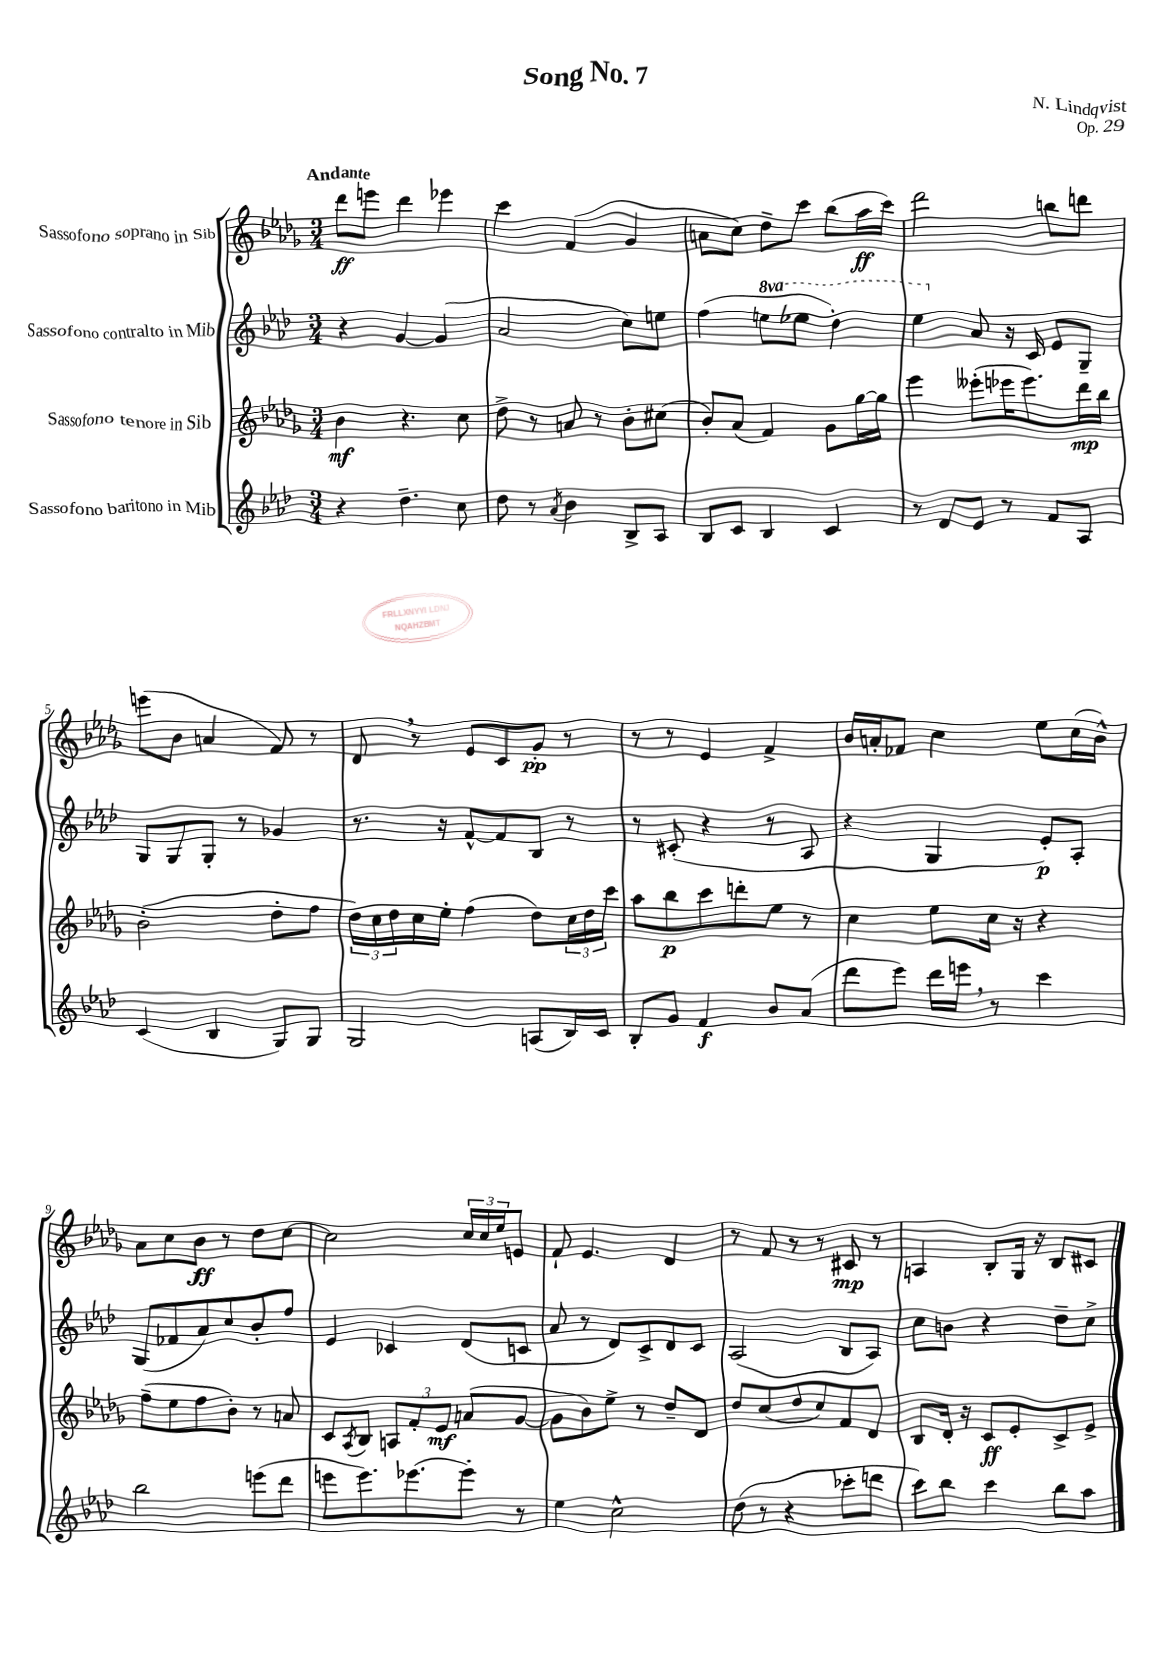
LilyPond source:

\header { title = "Song No. 7" composer = "N. Lindqvist" opus = "Op. 29" }
<<
\new StaffGroup <<
\new Staff = "s0" \with { instrumentName = "Sassofono soprano in Sib" } {
    \clef treble \key des \major \numericTimeSignature \time 3/4 \tempo "Andante"
    des'''8\ff e'''8 des'''4 ees'''4 |
    c'''4 f'4( ges'4 |
    a'8 c''8) des''8-- c'''8 bes''8( aes''16\ff c'''16) |
    des'''2 b''8 d'''8 |
    e'''8( bes'8 a'4 f'8) r8 |
    des'8 \breathe r8 ees'8 c'8 ges'8-.\pp r8 |
    r8 r8 ees'4 f'4-> |
    bes'16 a'16-. fes'8 c''4 ees''8 c''16( bes'16-^) |
    aes'8 c''8 bes'8\ff r8 des''8 c''8~ |
    c''2 \tuplet 3/2 { c''16 c''16 ees''16 } e'8 |
    f'8-! ees'4. des'4 |
    r8 f'8 r8 r8 cis'8\mp r8 |
    a4 bes8-. ges16 r16 bes8 cis'8 \bar "|." |
}
\new Staff = "s1" \with { instrumentName = "Sassofono contralto in Mib" } {
    \clef treble \key aes \major \numericTimeSignature \time 3/4 \set Staff.ottavationMarkups = #ottavation-simple-ordinals
    r4 g'4~ g'4( |
    aes'2 c''8) e''8 |
    f''4( \ottava #1 e'''8 ees'''8 des'''4-.) |
    ees'''4 \ottava #0 aes'8 r16 c'16 ees'8 g8-- |
    g8 g8 g8-. r8 ges'4 |
    r8. r16 f'8~-^ f'8 bes8 r8 |
    r8 cis'8-.( r4 r8 aes8 |
    r4 g4 ees'8-.\p) aes8-. |
    g8( fes'8 aes'8) c''8 bes'8-. f''8 |
    ees'4 ces'4 des'8( c'8 |
    aes'8 r8 des'8) c'8-> des'8 c'8 |
    aes2( bes8 aes8) |
    c''8 b'8 r4 des''8-- c''8-> \bar "|." |
}
\new Staff = "s2" \with { instrumentName = "Sassofono tenore in Sib" } {
    \clef treble \key des \major \numericTimeSignature \time 3/4
    bes'4\mf r4. c''8 |
    des''8-> r8 a'8 r8 bes'8-. cis''8( |
    bes'8-.) aes'8( f'4) ges'8 ges''16~ ges''16 |
    ees'''4 eeses'''8-.( ees'''16 ees'''8.) des'''16\mp bes''16 |
    bes'2-.( des''8-. f''8 |
    \tuplet 3/2 { des''16) c''16 des''16 } c''16 ees''16-. f''4( des''8) \tuplet 3/2 { c''16 des''16 c'''16 } |
    aes''8 bes''8\p c'''8 d'''8-. ees''8 r8 |
    c''4 ees''8 c''16 r16 r4 |
    f''8--( ees''8 f''8 bes'8-.) r8 a'8 |
    c'8 \acciaccatura { aes8 } bes8 \tuplet 3/2 { a8 f'8-. ees'8\mf } a'8( ges'8~ |
    ges'8 bes'8) ees''8-> r8 des''8-- des'8 |
    des''8 c''8( des''8 c''8) f'8 des'8 |
    bes8 des'16-. r16 c'8\ff ees'8-. c'8-> ees'8-> \bar "|." |
}
\new Staff = "s3" \with { instrumentName = "Sassofono baritono in Mib" } {
    \clef treble \key aes \major \numericTimeSignature \time 3/4
    r4 des''4.-- c''8 |
    des''8 r8 \acciaccatura { aes'8 } bes'4 bes8-> aes8 |
    bes8 c'8 bes4 c'4 |
    r8 des'8 ees'8 r8 f'8 aes8 |
    c'4( bes4 g8) g8 |
    g2 a8( bes16) c'16 |
    bes8-. g'8 f'4\f bes'8 aes'8( |
    des'''8 ees'''8) des'''16 e'''16 \breathe r8 c'''4 |
    bes''2 e'''8( des'''8 |
    e'''8 e'''8.) ees'''8.~ ees'''8-. r8 |
    ees''4 c''2-^ |
    des''8( r8 r4 ces'''8-. d'''8 |
    c'''8) bes''8 c'''4 bes''8 aes''8 \bar "|." |
}
>>
>>
